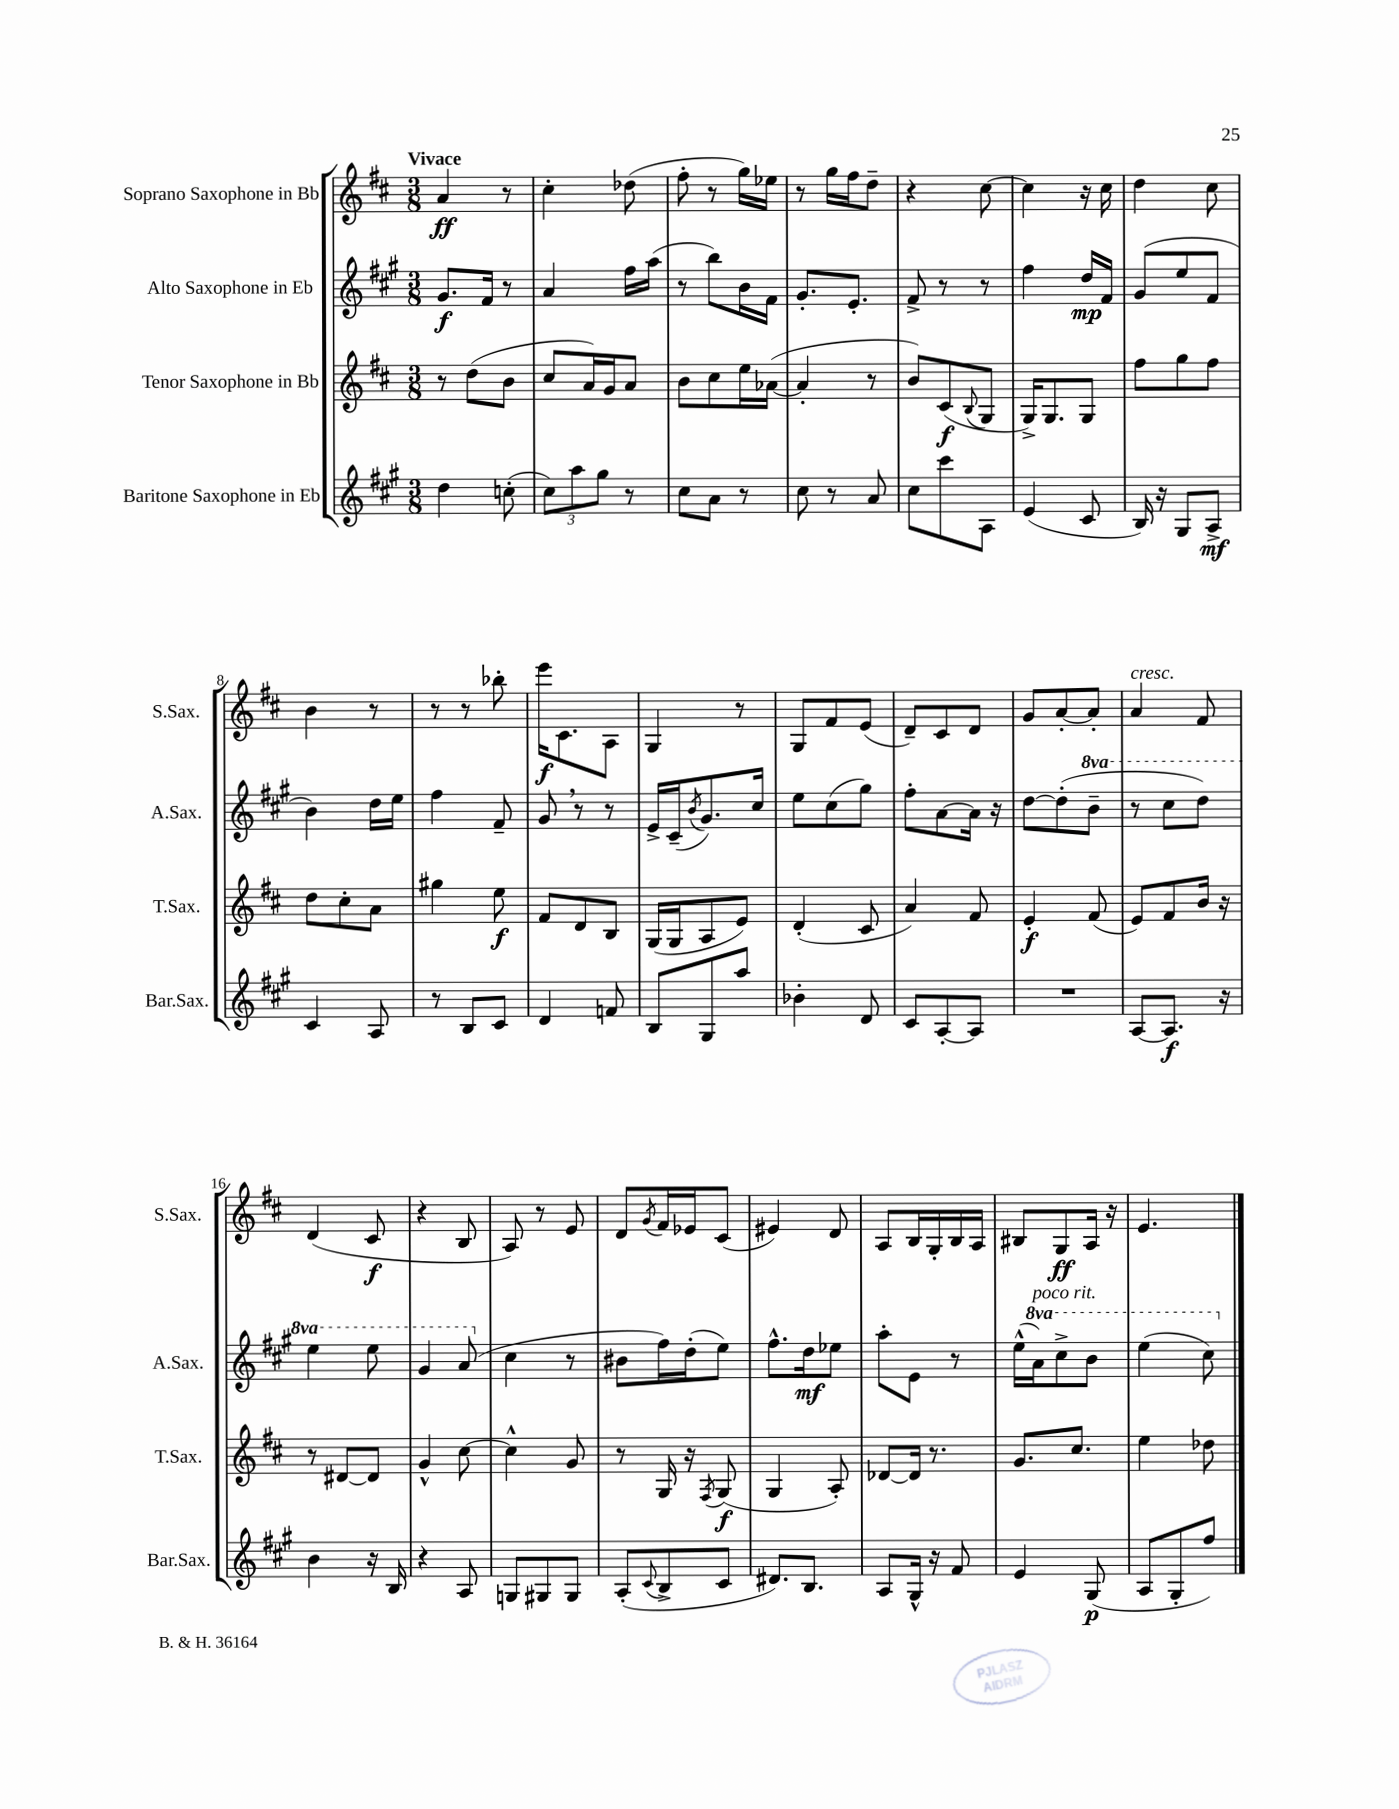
<<
\new StaffGroup <<
\new Staff = "s0" \with { instrumentName = "Soprano Saxophone in Bb" shortInstrumentName = "S.Sax." } {
    \clef treble \key d \major \numericTimeSignature \time 3/8 \tempo "Vivace"
    a'4\ff r8 |
    cis''4-. des''8( |
    fis''8-. r8 g''16) ees''16 |
    r8 g''16 fis''16 d''8-- |
    r4 cis''8~ |
    cis''4 r16 cis''16 |
    d''4 cis''8 |
    b'4 r8 |
    r8 r8 bes''8-. |
    e'''16\f cis'8. a8 |
    g4 r8 |
    g8 fis'8 e'8( |
    d'8--) cis'8 d'8 |
    g'8 a'8~-. a'8-. |
    a'4^\markup { \italic "cresc." } fis'8 |
    d'4( cis'8\f |
    r4 b8 |
    a8) r8 e'8 |
    d'8 \acciaccatura { g'8 } fis'16 ees'16 cis'8( |
    eis'4) d'8 |
    a8 b16 g16-. b16 a16 |
    bis8 g8\ff a16 r16 |
    e'4. \bar "|." |
}
\new Staff = "s1" \with { instrumentName = "Alto Saxophone in Eb" shortInstrumentName = "A.Sax." } {
    \clef treble \key a \major \numericTimeSignature \time 3/8 \set Staff.ottavationMarkups = #ottavation-simple-ordinals
    gis'8.\f fis'16 r8 |
    a'4 fis''16 a''16( |
    r8 b''8) b'16 fis'16 |
    gis'8.-. e'8.-. |
    fis'8-> r8 r8 |
    fis''4 d''16\mp fis'16 |
    gis'8( e''8 fis'8 |
    b'4) d''16 e''16 |
    fis''4 fis'8-- |
    gis'8 \breathe r8 r8 |
    e'16-> cis'16--( \acciaccatura { b'8 } gis'8.) cis''16 |
    e''8 cis''8( gis''8) |
    fis''8-. a'8~ a'16 r16 |
    d''8~ d''8-.( \ottava #1 b''8-- |
    r8 cis'''8 d'''8) |
    e'''4 e'''8 |
    gis''4 a''8( \ottava #0 |
    cis''4 r8 |
    bis'8 fis''16) d''16-.( e''8) |
    fis''8.-^ d''16\mf ees''8 |
    a''8-. e'8 r8 |
    e''16-^( \ottava #1 a''16^\markup { \italic "poco rit." }) cis'''8-> b''8 |
    e'''4( cis'''8) \ottava #0 \bar "|." |
}
\new Staff = "s2" \with { instrumentName = "Tenor Saxophone in Bb" shortInstrumentName = "T.Sax." } {
    \clef treble \key d \major \numericTimeSignature \time 3/8
    r8 d''8( b'8 |
    cis''8 a'16) g'16 a'8 |
    b'8 cis''8 e''16 aes'16~( |
    aes'4-. r8 |
    b'8) cis'8\f( \appoggiatura { b8 } g8 |
    g16->) g8. g8 |
    fis''8 g''8 fis''8 |
    d''8 cis''8-. a'8 |
    gis''4 e''8\f |
    fis'8 d'8 b8 |
    g16( g16 a8 e'8) |
    d'4-.( cis'8 |
    a'4) fis'8 |
    e'4-.\f fis'8( |
    e'8) fis'8 b'16 r16 |
    r8 dis'8~ dis'8 |
    g'4-^ cis''8~ |
    cis''4-^ g'8 |
    r8 g16 r16 \acciaccatura { fis8 } g8\f( |
    g4 a8-.) |
    des'8~ des'16 r8. |
    g'8. cis''8. |
    e''4 des''8 \bar "|." |
}
\new Staff = "s3" \with { instrumentName = "Baritone Saxophone in Eb" shortInstrumentName = "Bar.Sax." } {
    \clef treble \key a \major \numericTimeSignature \time 3/8
    d''4 c''8-.( |
    \tuplet 3/2 { cis''8) a''8 gis''8 } r8 |
    cis''8 a'8 r8 |
    cis''8 r8 a'8 |
    cis''8 cis'''8 a8 |
    e'4( cis'8 |
    b16) r16 gis8 a8->\mf |
    cis'4 a8 |
    r8 b8 cis'8 |
    d'4 f'8 |
    b8 gis8 a''8 |
    bes'4-. d'8 |
    cis'8 a8~-. a8 |
    R4. |
    a8~ a8.\f r16 |
    b'4 r16 b16 |
    r4 a8 |
    g8 gis8 gis8 |
    a8-.( \appoggiatura { cis'8 } b8-> cis'8 |
    dis'8.) b8. |
    a8 gis16-^ r16 fis'8 |
    e'4 gis8\p( |
    a8 gis8-. fis''8) \bar "|." |
}
>>
>>
